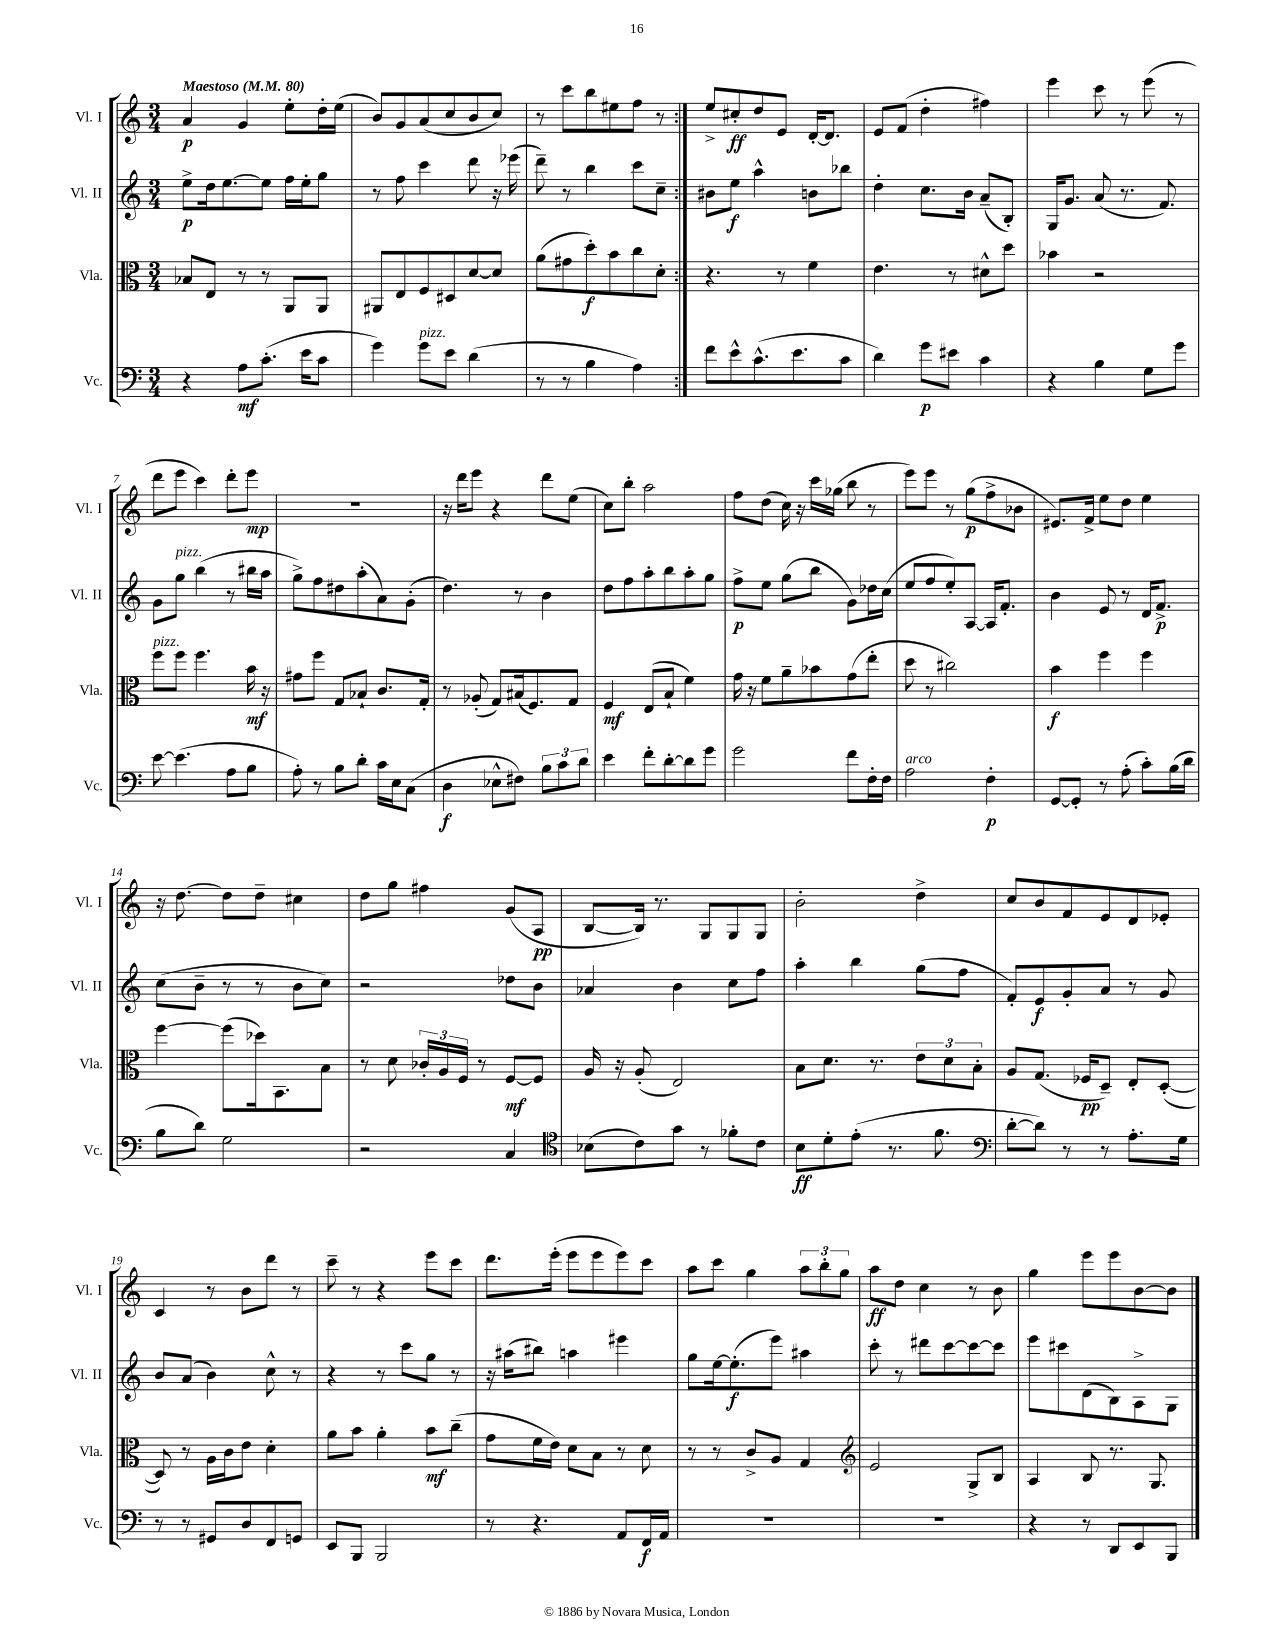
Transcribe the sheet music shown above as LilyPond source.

<<
\new StaffGroup <<
\new Staff = "s0" \with { instrumentName = "Vl. I" shortInstrumentName = "Vl. I" } {
    \clef treble \key c \major \numericTimeSignature \time 3/4 \tempo "Maestoso" 4 = 80
    \repeat volta 2 { a'4\p g'4 e''8-. d''16-. e''16( |
    b'8) g'8 a'8( c''8 b'8 c''8) |
    r8 c'''8 b''8 eis''8 f''8 r8 | }
    e''8-> cis''8-.\ff d''8 e'8 d'16~-. d'8. |
    e'8 f'8( d''4-. fis''4) |
    e'''4 c'''8 r8 e'''8( r8 |
    d'''8 e'''8 c'''4) d'''8-. e'''8\mp |
    R2. |
    r16 d'''16 e'''8 r4 d'''8 e''8( |
    c''8) b''8-. a''2 |
    f''8 d''8( c''16) r16 c'''16 ges''16( b''8 r8 |
    e'''8) e'''8 r8 g''8\p( f''8-> bes'8 |
    eis'8.) f'16-> e''8 d''8 e''4 |
    r16 d''8.~ d''8 d''8-- cis''4 |
    d''8 g''8 fis''4 g'8( a8\pp |
    b8~ b16) r8. g8 g8 g8 |
    b'2-. d''4-> |
    c''8 b'8 f'8 e'8 d'8 ees'8-. |
    c'4 r8 b'8 d'''8 r8 |
    c'''8-- r8 r4 e'''8 c'''8 |
    d'''8. e'''16-.( e'''8 e'''8 e'''8) c'''8 |
    a''8 c'''8 g''4 \tuplet 3/2 { a''8 b''8-. g''8 } |
    a''8\ff d''8 c''4 r8 b'8 |
    g''4 e'''8 e'''8 b'8~ b'8 \bar "|." |
}
\new Staff = "s1" \with { instrumentName = "Vl. II" shortInstrumentName = "Vl. II" } {
    \clef treble \key c \major \numericTimeSignature \time 3/4
    \repeat volta 2 { e''8->\p d''16 e''8.~ e''8 f''16 e''16-. g''8 |
    r8 f''8 c'''4 d'''8 r16 ees'''16( |
    d'''8--) r8 b''4 c'''8 c''8-- | }
    bis'8 e''8\f a''4-^ b'8 bes''8 |
    d''4-. c''8. b'16 a'8--( b8-.) |
    g16 g'8. a'8( r8. f'8.) |
    g'8 g''8^\markup { \italic "pizz." } b''4( r8 bis''16 a''16 |
    g''8->) f''8 dis''8 a''8-.( a'8) g'8-.( |
    d''4.) r8 b'4 |
    d''8 f''8 a''8-. b''8 a''8-. g''8 |
    f''8->\p e''8 g''8( b''8 g'8) des''16 c''16( |
    e''8 f''8 e''8-.) a8~ a16 f'8.-. |
    b'4 e'8 r8 d'16 f'8.->\p |
    c''8( b'8-- r8 r8 b'8 c''8) |
    r2 des''8 b'8 |
    aes'4 b'4 c''8 f''8 |
    a''4-. b''4 g''8( f''8 |
    f'8-.) e'8\f g'8-. a'8 r8 g'8 |
    b'8 a'8( b'4) c''8-^ r8 |
    r4 r8 c'''8 g''8 r8 |
    r16 ais''16( bis''8) a''4 eis'''4 |
    g''8 e''16~ e''8.-.\f( e'''8) ais''4 |
    c'''8-. r8 dis'''8 c'''8~ c'''8~ c'''8 |
    e'''8 cis'''8 d'8( b8) a8-> g8 \bar "|." |
}
\new Staff = "s2" \with { instrumentName = "Vla." shortInstrumentName = "Vla." } {
    \clef alto \key c \major \numericTimeSignature \time 3/4
    \repeat volta 2 { bes8 e8 r8 r8 a,8 a,8 |
    ais,8 e8 f8 dis8 d'8~ d'8 |
    a'8( gis'8 d''8-.\f) b'8 c''8 d'8-. | }
    r4. r8 f'4 |
    e'4. r8 dis'8-^ d''8 |
    bes'4 r2 |
    f''8^\markup { \italic "pizz." } f''8 f''4. b'16\mf r16 |
    gis'8 f''8 g8 bes8-! c'8. g16-. |
    r8 aes8-.( g8) bis16( f8.) g8 |
    f4\mf e8( b8-! f'4) |
    g'16 r16 f'8 a'8-- bes'8 g'8( e''8-. |
    d''8 r8 cis''2) |
    b'4\f f''4 f''4 |
    f''4~ f''8( des''16) b,8. b8 |
    r8 d'8 \tuplet 3/2 { ces'16-. a16 f16 } r8 f8~\mf f8 |
    a16 r16 a8-.( e2) |
    b8 d'8. r8. \tuplet 3/2 { e'8 d'8 b8-. } |
    a8 g8.( fes16\pp d8--) e8-. d8~-.( |
    d8) r8 a16 c'16 e'8 d'4-. |
    a'8 b'8 a'4-. b'8\mf c''8--( |
    g'8 f'16 e'16) d'8 b8 r8 d'8 |
    r8 r8 c'8-> a8 g4 |
    \clef treble e'2 g8-> b8 |
    a4 b8 r8. g8. \bar "|." |
}
\new Staff = "s3" \with { instrumentName = "Vc." shortInstrumentName = "Vc." } {
    \clef bass \key c \major \numericTimeSignature \time 3/4
    \repeat volta 2 { r4 a8\mf c'8.-.( e'16 c'8 |
    g'4) g'8^\markup { \italic "pizz." } e'8 d'4( |
    r8 r8 b4 a4) | }
    f'8 e'8-^ c'8.-^( e'8. c'8 |
    d'4) g'8\p eis'8 c'4 |
    r4 b4 g8 g'8 |
    e'8~ e'4.( a8 b8 |
    a8-.) r8 b8 d'8-. c'16 e16 c8( |
    d4\f ees8-^ fis8) \tuplet 3/2 { b8 c'8 d'8 } |
    e'4 f'8-. d'8~-. d'8 g'8 |
    g'2 f'8 f16-. f16 |
    a2^\markup { \italic "arco" } f4-.\p |
    g,8~ g,8-. r8 a8-.( c'8-.) b16( d'16 |
    b8 d'8) g2 |
    r2 c4 |
    \clef tenor bes8( c'8) g'8 r8 fes'8-. c'8 |
    b8\ff d'8-. e'8-.( r8. f'8. |
    \clef bass d'8~-. d'8) r8 r8 a8.-. g16 |
    r8 r8 gis,8 d8 f,8 g,8 |
    e,8 b,,8 b,,2 |
    r8 r4. a,8 f,16\f a,16 |
    R2. |
    R2. |
    r4 r8 d,8 e,8 b,,8 \bar "|." |
}
>>
>>
